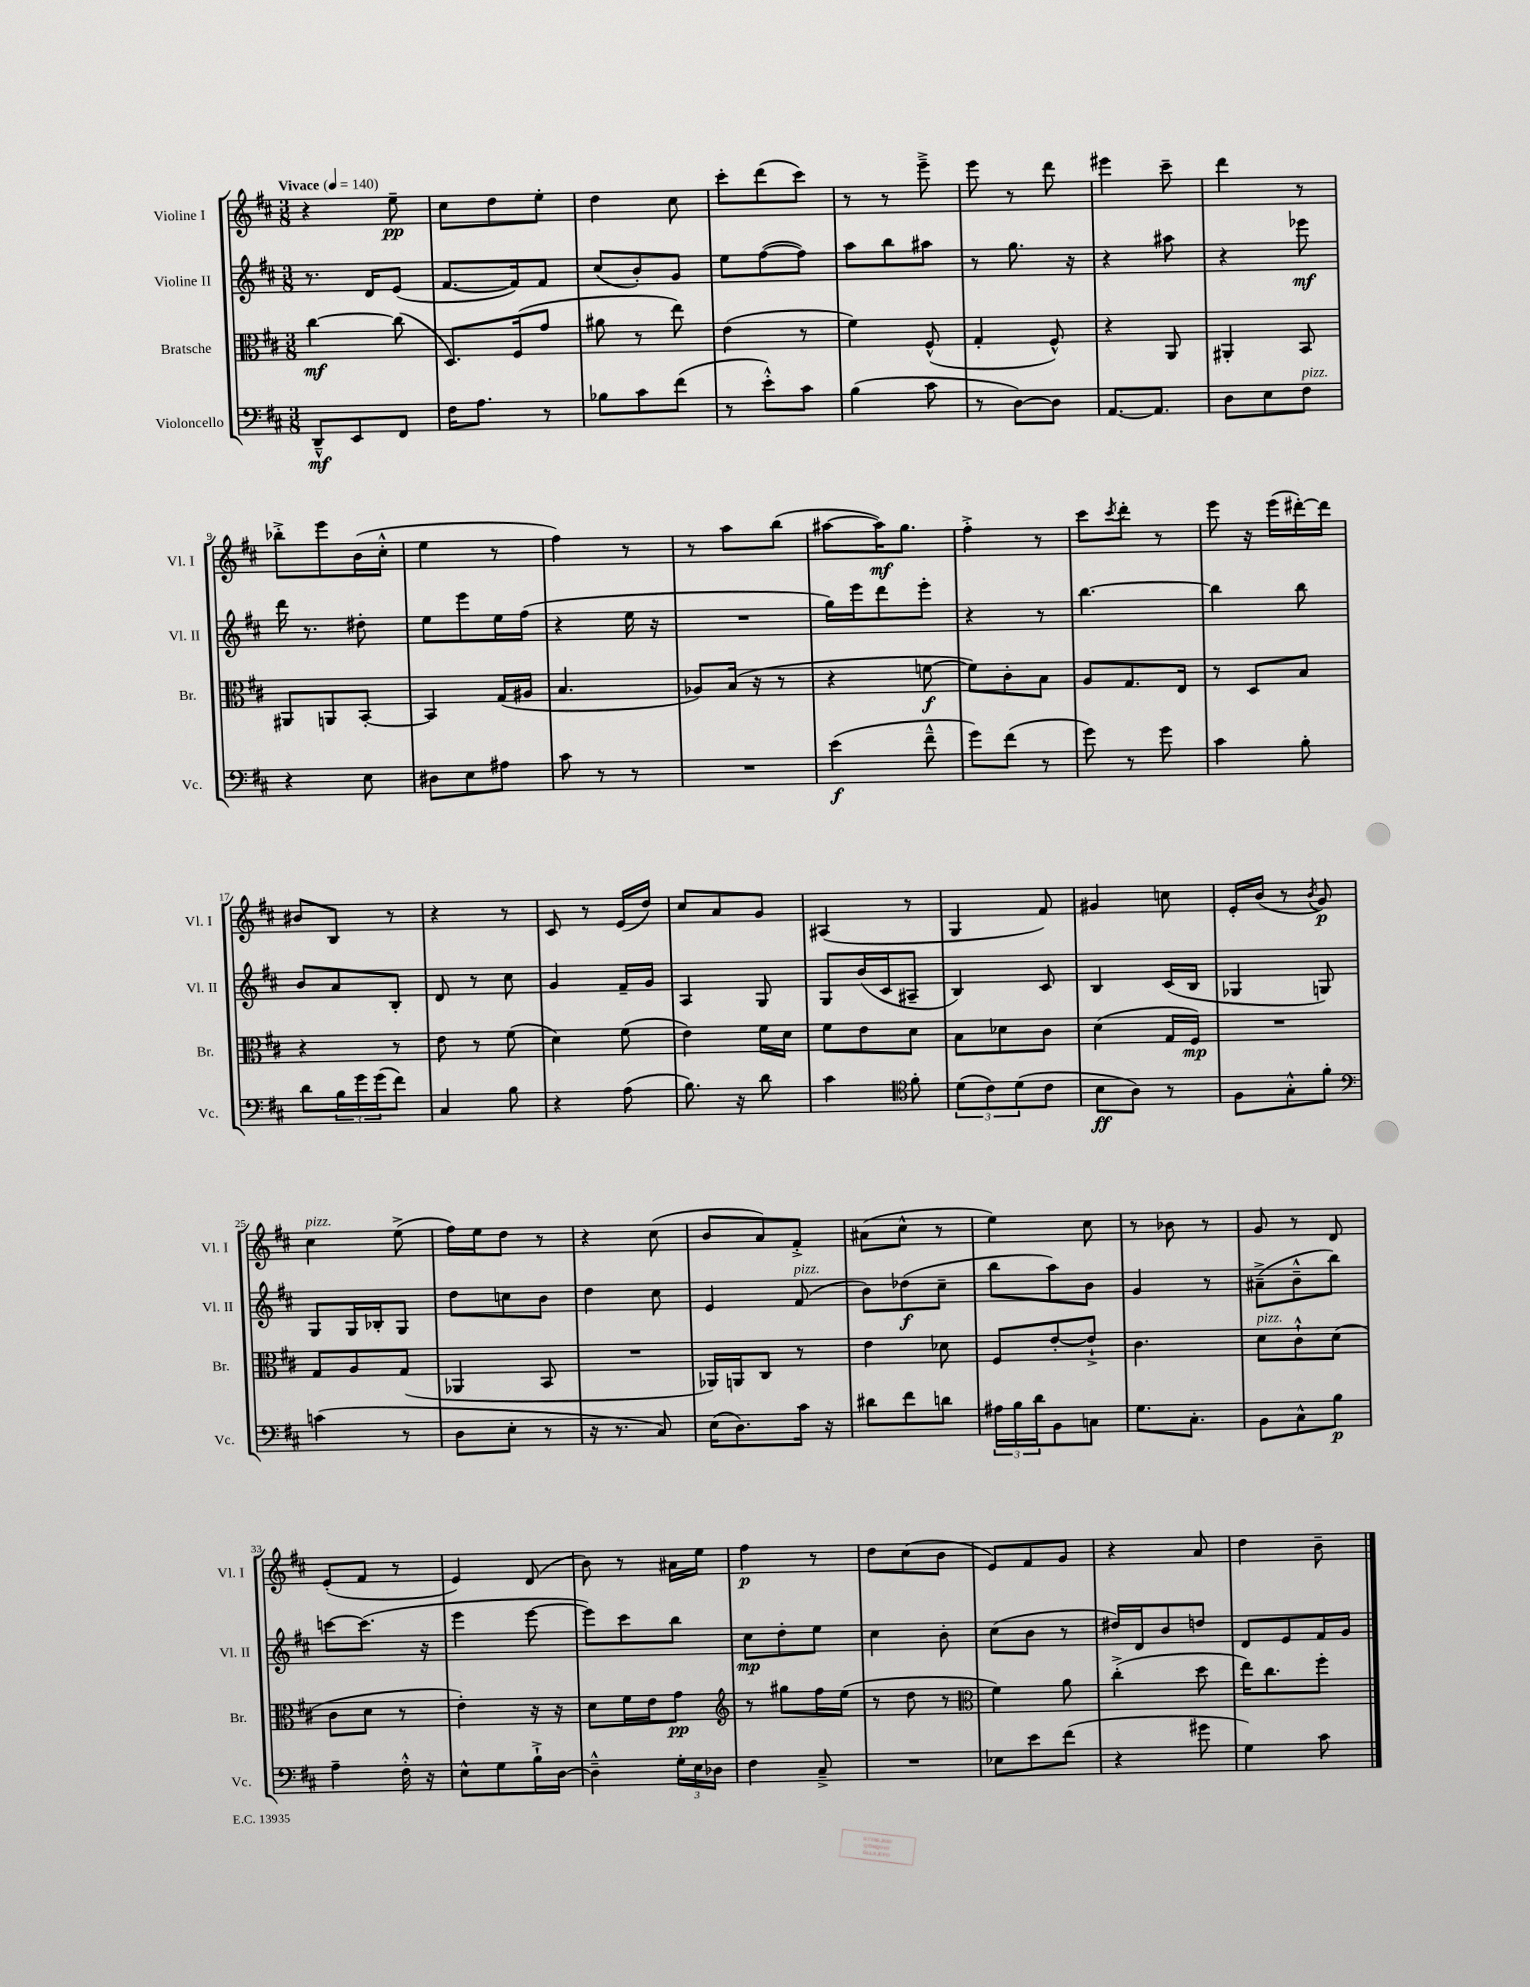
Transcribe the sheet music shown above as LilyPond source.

<<
\new StaffGroup <<
\new Staff = "s0" \with { instrumentName = "Violine I" shortInstrumentName = "Vl. I" } {
    \clef treble \key d \major \numericTimeSignature \time 3/8 \tempo "Vivace" 4 = 140
    r4 e''8--\pp |
    cis''8 d''8 e''8-. |
    d''4 cis''8 |
    cis'''8-. d'''8( cis'''8) |
    r8 r8 e'''8---> |
    e'''8 r8 d'''8 |
    eis'''4 cis'''8-- |
    d'''4 r8 |
    bes''8-.-> e'''8 b'16( cis''16-.-^ |
    e''4 r8 |
    fis''4) r8 |
    r8 a''8 b''8( |
    ais''8~ ais''16\mf) g''8. |
    fis''4-.-> r8 |
    cis'''8 \acciaccatura { cis'''8 } d'''8-. r8 |
    e'''8 r16 e'''16( dis'''16~-.) dis'''16 |
    bis'8 b8 r8 |
    r4 r8 |
    cis'8 r8 e'16( d''16) |
    cis''8 a'8 g'8 |
    ais4( r8 |
    g4 fis'8) |
    gis'4 c''8 |
    e'16-. b'16( r8 \acciaccatura { b'8 } g'8\p) |
    cis''4^\markup { \italic "pizz." } e''8->( |
    fis''16) e''16 d''8 r8 |
    r4 cis''8( |
    b'8 a'8) fis'8-.-> |
    ais'8( cis''8-^ r8 |
    e''4) cis''8 |
    r8 bes'8 r8 |
    g'8 r8 d'8 |
    e'8-.( fis'8 r8 |
    e'4) d'8( |
    b'8) r8 ais'16 e''16 |
    fis''4\p r8 |
    d''8 cis''8( b'8 |
    e'8) fis'8 g'8 |
    r4 a'8 |
    d''4 b'8-- \bar "|." |
}
\new Staff = "s1" \with { instrumentName = "Violine II" shortInstrumentName = "Vl. II" } {
    \clef treble \key d \major \numericTimeSignature \time 3/8
    r8. d'16 e'8( |
    fis'8.~ fis'16) fis'8 |
    cis''8( b'8-.) g'8 |
    e''8 fis''8~( fis''8) |
    a''8 b''8 ais''8 |
    r8 g''8. r16 |
    r4 ais''8 |
    r4 ees'''8\mf |
    d'''16 r8. dis''8-. |
    e''8 e'''8 e''16 fis''16( |
    r4 e''16 r16 |
    R4. |
    g''16) e'''16 d'''8 e'''8-. |
    r4 r8 |
    b''4.~ |
    b''4 b''8 |
    b'8 a'8 b8-. |
    d'8 r8 cis''8 |
    g'4 fis'16-- g'16 |
    a4 g8 |
    g8 b'16( cis'16 ais8-- |
    b4) cis'8 |
    b4 cis'16( b16 |
    ges4 g8) |
    g8 g16 bes16-. g8 |
    d''8 c''8 b'8 |
    d''4 cis''8 |
    e'4 fis'8^\markup { \italic "pizz." }( |
    b'8) des''8\f( cis''8-- |
    b''8 a''8) b'8 |
    g'4 r8 |
    ais'8--->( b'8---^ b''8) |
    c'''8~ c'''8.( r16 |
    e'''4 e'''8~ |
    e'''8) cis'''8 b''8 |
    cis''8\mp d''8-. e''8 |
    cis''4 b'8-. |
    cis''8( b'8 r8 |
    dis''16) d'16 b'8 d''8 |
    d'8 e'8 fis'16 g'16 \bar "|." |
}
\new Staff = "s2" \with { instrumentName = "Bratsche" shortInstrumentName = "Br." } {
    \clef alto \key d \major \numericTimeSignature \time 3/8
    cis''4~\mf cis''8( |
    d8.) fis16( g'8 |
    ais'8 r8 e''8) |
    e'4( r8 |
    fis'4) fis8-^( |
    g4-. fis8-^) |
    r4 a,8 |
    ais,4-. b,8 |
    ais,8 a,8 b,8~-. |
    b,4 g16( ais16 |
    b4. |
    aes8) b16( r16 r8 |
    r4 f'8~\f |
    f'8) cis'8-. b8 |
    a8 g8. e16 |
    r8 d8 b8 |
    r4 r8 |
    e'8 r8 fis'8( |
    d'4) fis'8( |
    e'4) fis'16 d'16 |
    fis'8 e'8 d'8 |
    b8 des'8 cis'8 |
    d'4( g16 fis16\mp) |
    R4. |
    g8 a8 g8( |
    aes,4 b,8 |
    R4. |
    aes,16) a,16 cis8 r8 |
    e'4 des'8 |
    fis8 e'8~-. e'8-!-> |
    cis'4. |
    d'8^\markup { \italic "pizz." } cis'8-!-^ d'8( |
    cis'8 d'8 r8 |
    e'4-.) r16 r16 |
    d'8 fis'16 e'16 g'8\pp |
    \clef treble r8 gis''8 fis''16 e''16( |
    r8 d''8 r8 |
    \clef alto fis'4) a'8 |
    cis''4-.->( d''8 |
    e''16) cis''8. fis''8-. \bar "|." |
}
\new Staff = "s3" \with { instrumentName = "Violoncello" shortInstrumentName = "Vc." } {
    \clef bass \key d \major \numericTimeSignature \time 3/8
    d,8---^\mf e,8 fis,8 |
    fis16 a8. r8 |
    bes8 cis'8 fis'8( |
    r8 e'8-.-^) cis'8 |
    b4( cis'8 |
    r8 d8~) d8 |
    a,8.~ a,8. |
    d8 e8 fis8^\markup { \italic "pizz." } |
    r4 e8 |
    dis8 e8 ais8 |
    cis'8 r8 r8 |
    R4. |
    e'4\f( fis'8---^ |
    g'8) fis'8( r8 |
    g'8) r8 g'8 |
    cis'4 b8-. |
    d'8 \tuplet 3/2 { b16 g'16 g'16( } fis'8) |
    cis4 b8 |
    r4 a8( |
    b8.) r16 d'8 |
    cis'4 \clef tenor fis'8-. |
    \tuplet 3/2 { d'8( cis'8) d'8( } cis'8 |
    b8\ff a8) r8 |
    fis8 g8-.-^ fis'8-. |
    \clef bass c'4( r8 |
    d8 e8-. r8 |
    r16 r8. cis8) |
    e16( d8.) cis'16 r16 |
    dis'8 fis'8 d'8 |
    \tuplet 3/2 { ais16 b16 d'16 } b,8 c8 |
    g8. cis8.-. |
    b,8 cis8-^ b8\p |
    a4-- fis16-.-^ r16 |
    e8-^ g8 b16-!-> d16~ |
    d4---^ \tuplet 3/2 { g16-. e16 des16 } |
    fis4 cis8---> |
    R4. |
    ees8 e'8 fis'8( |
    r4 gis'8 |
    g4) cis'8 \bar "|." |
}
>>
>>
